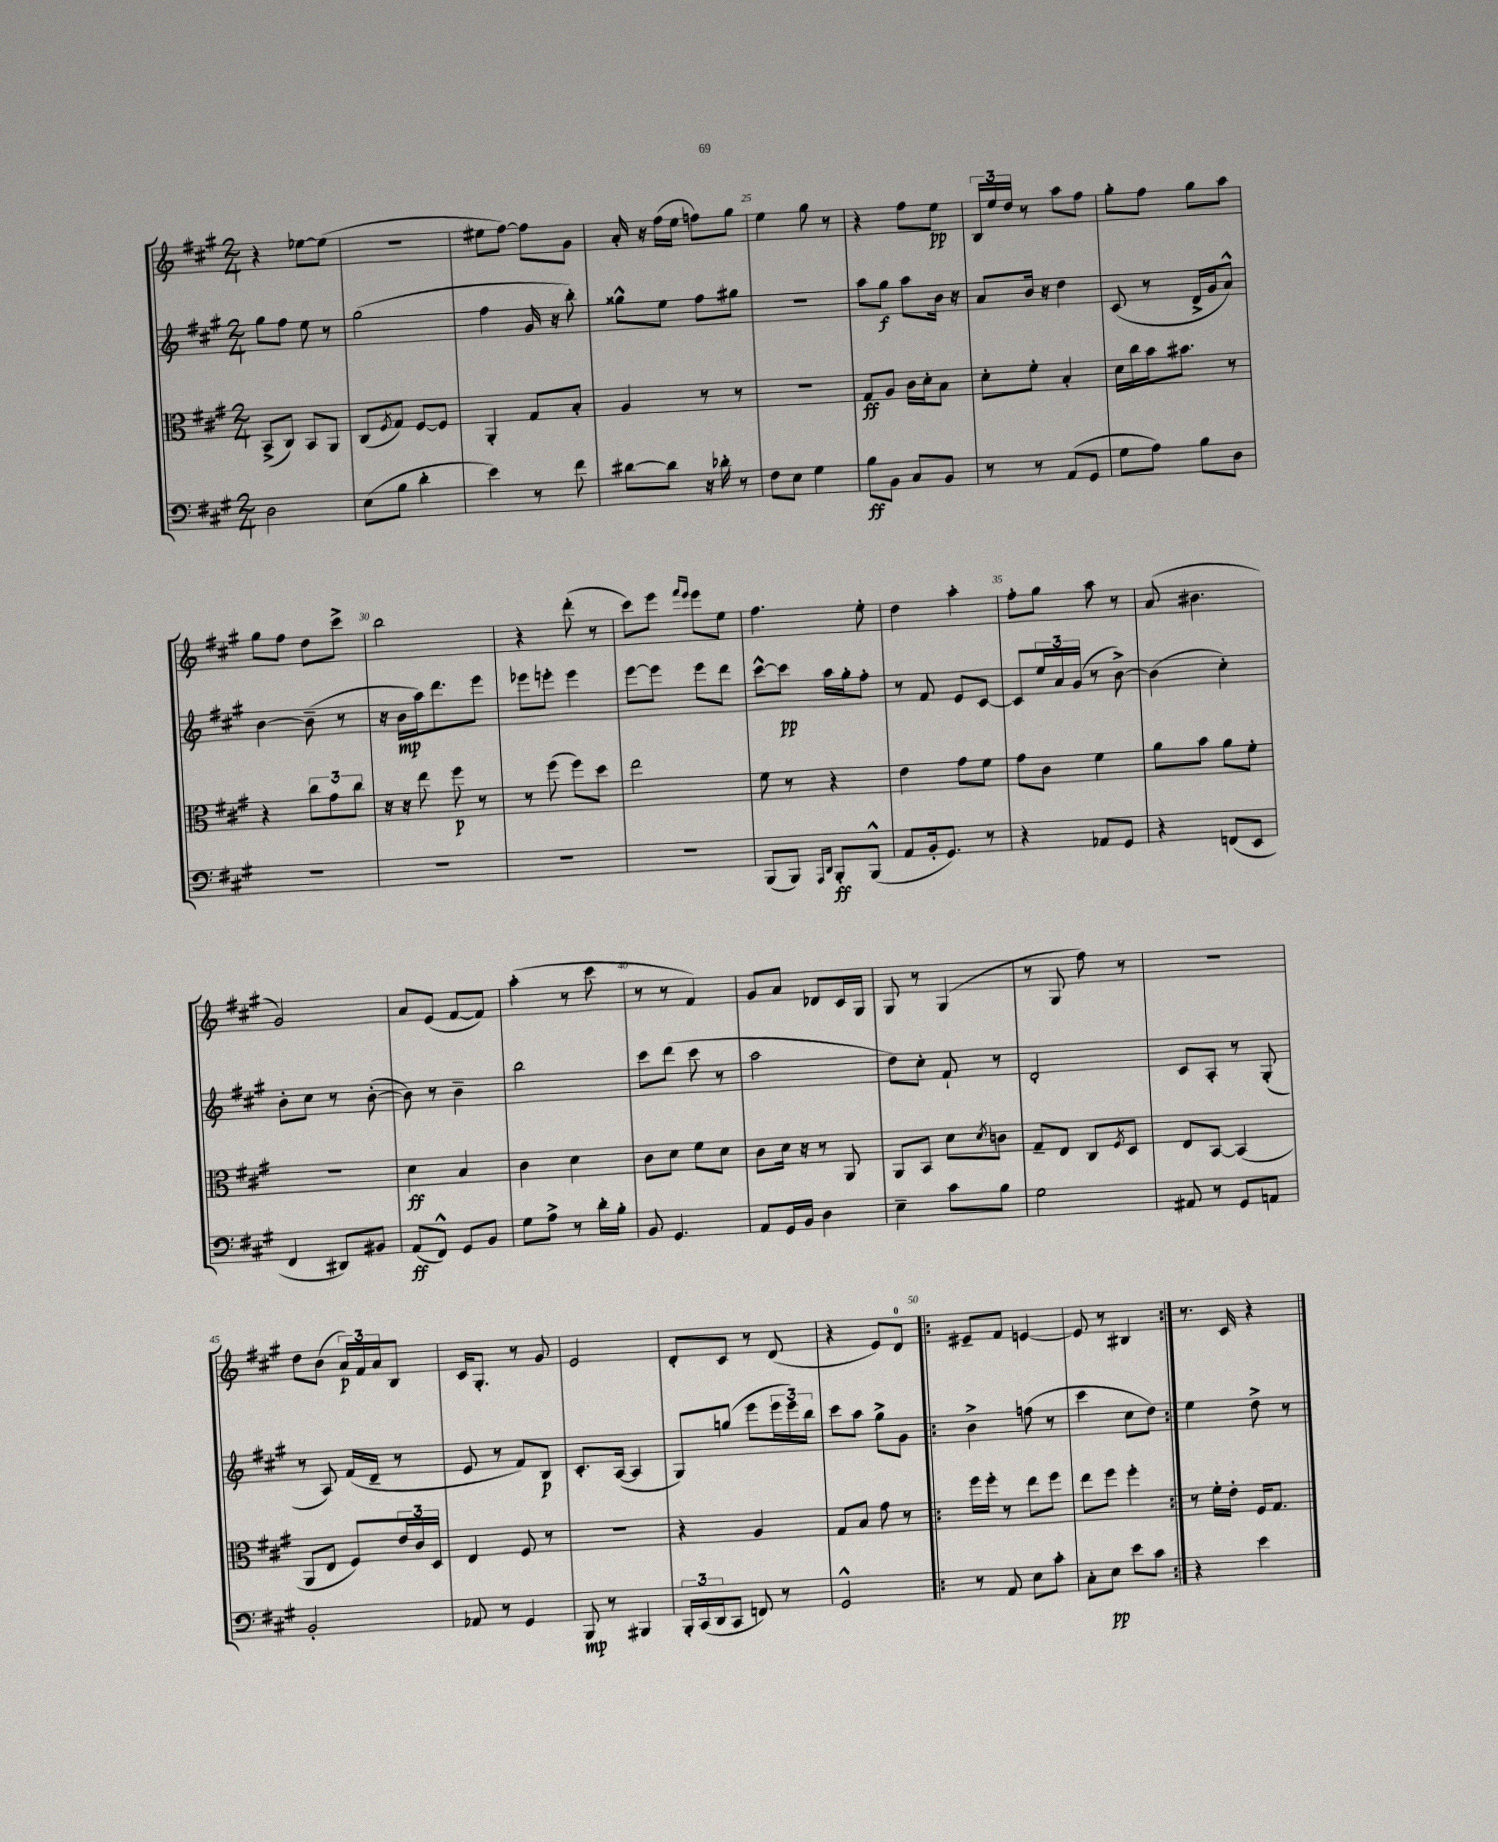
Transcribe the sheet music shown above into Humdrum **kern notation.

**kern	**kern	**kern	**kern
*staff4	*staff3	*staff2	*staff1
*clefF4	*clefC3	*clefG2	*clefG2
*k[f#c#g#]	*k[f#c#g#]	*k[f#c#g#]	*k[f#c#g#]
*M2/4	*M2/4	*M2/4	*M2/4
2D	(8BB^	8gg#	4r
.	8C#)	8ff#	.
.	8BB	8ee	[8ee-
.	8AA	8r	(8ee-]
=	=	=	=
(8E	(8C#	(2gg#	2r
.	8qF#	.	.
8B	8G#)	.	.
4d'	[8F#	.	.
.	8F#]	.	.
=	=	=	=
4e)	4AA'	4ff#	8ee#
.	.	.	[8ff#)
8r	8G#	16g#	8ff#]
.	.	16r	.
8f#	8B'	8bb')	8g#
=	=	=	=
[8d#	4A	8gg##^^	16a'
.	.	.	16r
8d#]	.	8ee	(16ff#
.	.	.	16ee
16r	8r	8ff#	8ff)
16d-'	.	.	.
8r	8r	8gg#	8gg#
=	=	=	=
8F#	2r	2r	4ee
8E	.	.	.
4G#	.	.	8gg#
.	.	.	8r
=	=	=	=
8B	8G#	8aa	4r
8BB	8A	8gg#	.
8C#	16c#	8aa	8ff#
.	16d'	.	.
8BB	8B	16b	8ee
.	.	16r	.
=	=	=	=
8r	8d'	8a	24B
.	.	.	24ee
.	.	.	24dd
8r	8f#'	16b	8r
.	.	16r	.
(8AA	4B'	4dd	8aa
8GG#	.	.	8ff#
=	=	=	=
8G#	16d	(8c#	8gg#'
.	16cc#	.	.
8A)	16b	8r	8ff#
.	8.b#	.	.
8B	.	16d^	8gg#
.	.	16g#	.
8D	8r	8a^^)	8aa
=	=	=	=
2r	4r	[4b	8gg#
.	.	.	8ff#
.	12cc#	(8b~]	8dd
.	12g#	.	.
.	.	8r	8ccc#^
.	12cc#	.	.
=	=	=	=
2r	16r	16r	2bb
.	16r	16b	.
.	8ee	16aa)	.
.	.	8.ddd	.
.	8ff#	.	.
.	8r	8eee	.
=	=	=	=
2r	8r	8eee-	4r
.	(8ff#	8eee'	.
.	8ff#)	4eee	(8ddd'
.	8dd	.	8r
=	=	=	=
2r	2ee	[8eee	8ccc#)
.	.	8eee]	8eee
.	.	.	16qqfff#
.	.	.	16qqeee
.	.	8eee	8eee
.	.	8ddd	8ee
=	=	=	=
(8BBB	8f#	[8ccc#^^	4.ff#
8BBB)	8r	8ccc#]	.
16qqAAA	.	.	.
16qqDD	.	.	.
8BBB'	4r	16aa	.
.	.	16gg#'	.
(8BBB^^	.	8ff#'	8ee'
=	=	=	=
8AA	4e	8r	4dd
16BB'	.	8f#	.
8.GG#)	.	.	.
.	8g#	8e	4aa'
8r	8f#	[8c#	.
=	=	=	=
4r	8g#	8c#]	8ff#'
.	8c#	24ee	8gg#
.	.	24a	.
.	.	(24g#	.
8AA-	4f#	8r	8aa
8GG#	.	[8b^)	8r
=	=	=	=
4r	8a	(4b]	(8a
.	8b	.	4.b#
(8FF	8a	4cc#')	.
8EE	8f#'	.	.
=	=	=	=
4FF#	2r	8b'	2g#)
.	.	8cc#	.
8DD#)	.	8r	.
8BB#	.	([8b'	.
=	=	=	=
(8AA	4d	8b])	8a
8FF#^^)	.	8r	(8e
8GG#	4B	4b~	[8f#
8BB	.	.	8f#])
=	=	=	=
8G#	4c#	2bb	(4aa'
8A^	.	.	.
8r	4d	.	8r
16d'	.	.	8ccc#
16B'	.	.	.
=	=	=	=
8BB	8c#	8ccc#	8r
4.GG#	8d	(8ddd	8r
.	8f#	8ccc#	4f#)
.	8d	8r	.
=	=	=	=
8AA	8c#	2aa	8g#
16GG#	16d	.	8a
16BB	16r	.	.
4D	8r	.	8d-
.	8AA	.	16c#
.	.	.	16G#
=	=	=	=
4E~	8AA	8dd)	8G#
.	8BB	8cc#'	8r
8c#	8d	8f#`	(4G#
.	8qd	.	.
8B	8c	8r	.
=	=	=	=
2G#	8G#~	2d'	8r
.	8E	.	8G#
.	8C#	.	8ff#)
.	8qF#	.	.
.	8D	.	8r
=	=	=	=
8AA#	8E	8c#	2r
8r	[8BB	8A'	.
8GG#	(4BB]	8r	.
8AA	.	(8G#'	.
=	=	=	=
2BB'	8AA	8r	8dd
.	8E	8A)	(8b
.	8F#)	(16f#	24a)
.	.	.	24f#
.	.	16d~	.
.	.	.	24a
.	24e	8r	8B
.	24c#	.	.
.	24D	.	.
=	=	=	=
8AA-	4E	8e	16c#
.	.	.	8.G#'
8r	.	8r	.
4GG#	8F#	8f#)	8r
.	8r	8B	8g#
=	=	=	=
8BBB	2r	8.c#'	2e
8r	.	.	.
.	.	([16A	.
4BBB#	.	4A]	.
=	=	=	=
24BBB'	4r	8G#)	8d'
(24CC#	.	.	.
24DD	.	.	.
8CC#	.	(8gg	8c#
8FF)	4A	8eee	8r
8r	.	24eee	(8d
.	.	24eee)	.
.	.	24bb	.
=	=	=	=
2GG#^^	8G#	8ccc#	4r
.	8B	8aa	.
.	8g#	8gg#^	8e)
.	8r	8g#	8d
=!|:	=!|:	=!|:	=!|:
8r	16ff#	4b^	8e#~
.	16ff#'	.	.
8AA	8r	.	8f#
8E	8ee	(8ff	[4e
8c#'	8ff#	8r	.
=	=	=	=
8C#'	8ee	4ccc#	8e]
8E	8ff#	.	8r
8e	4ff#'	8cc#	4B#
8c#	.	8dd)	.
=:|!	=:|!	=:|!	=:|!
4r	8r	4ee	8.r
.	16f#'	.	.
.	16e'	.	16c#
4e	16F#	8dd^	4r
.	8.G#	.	.
.	.	8r	.
==	==	==	==
*-	*-	*-	*-
